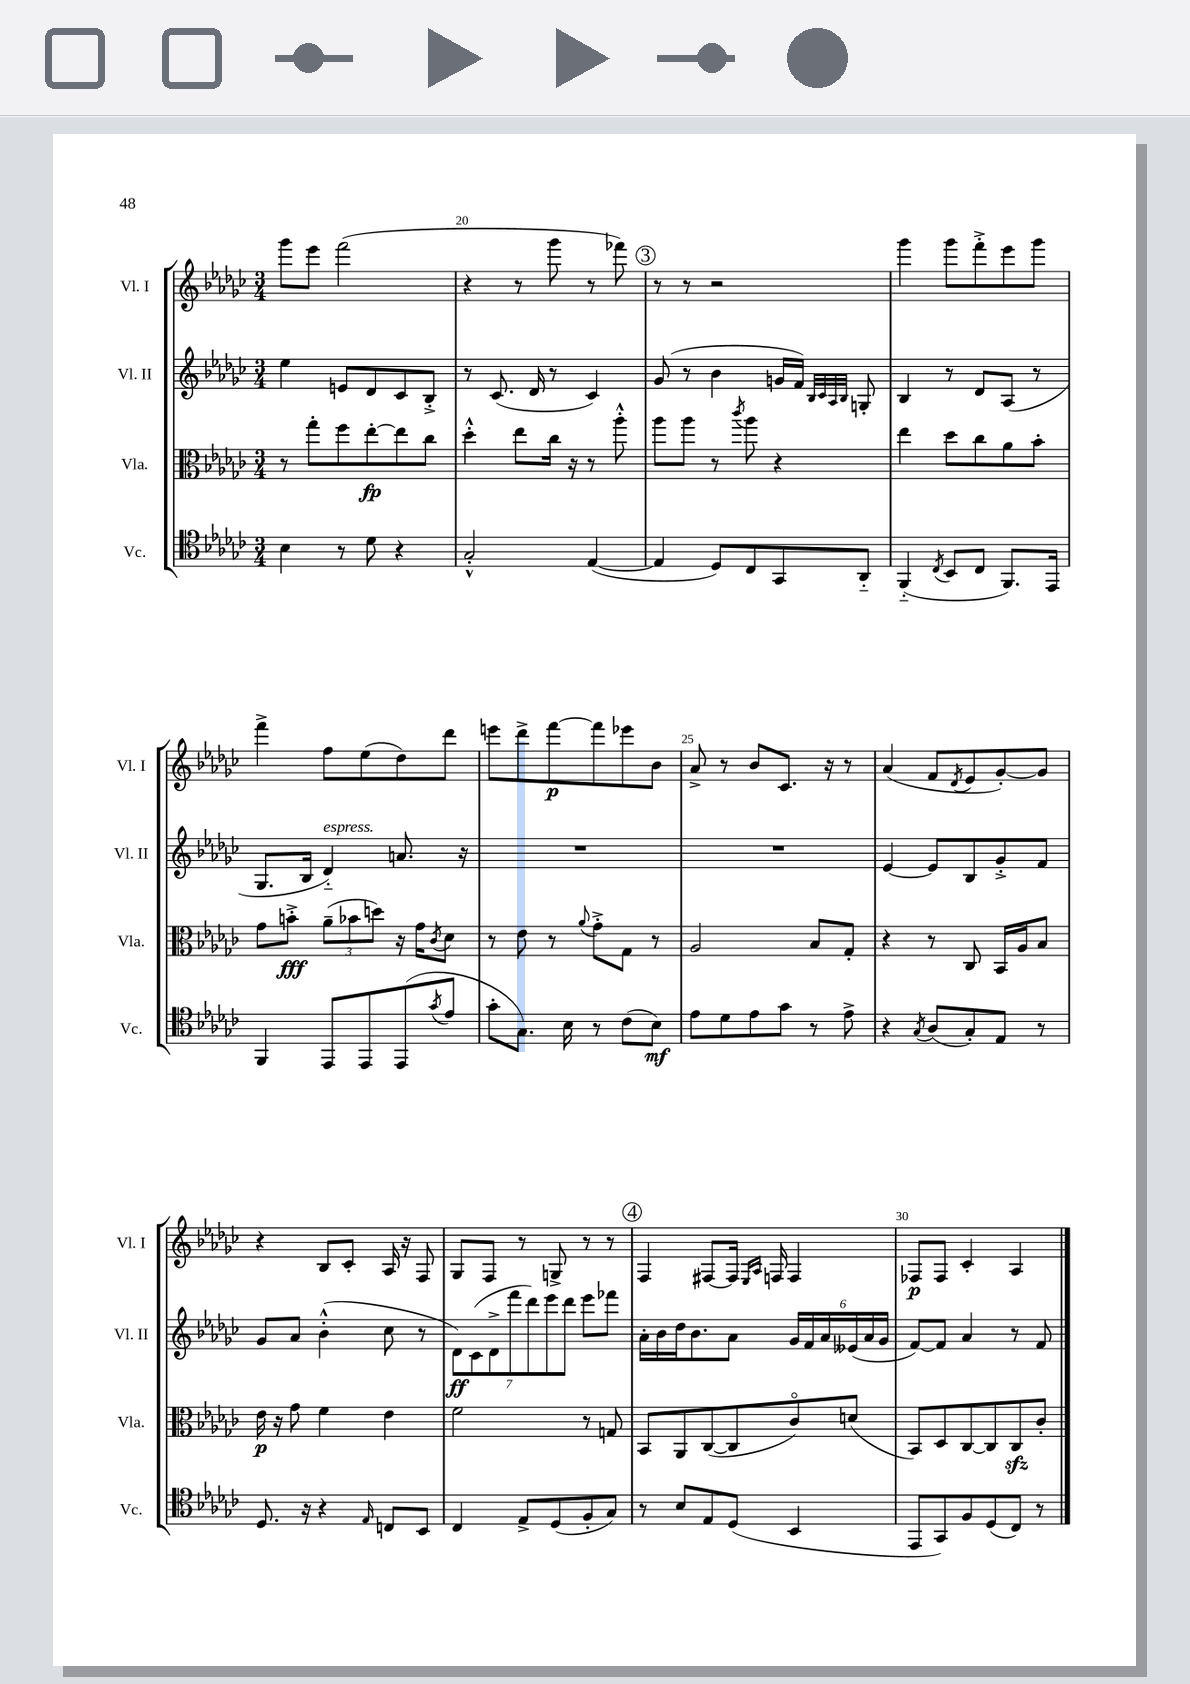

**kern	**kern	**kern	**kern
*staff4	*staff3	*staff2	*staff1
*clefC4	*clefC3	*clefG2	*clefG2
*k[b-e-a-d-g-c-]	*k[b-e-a-d-g-c-]	*k[b-e-a-d-g-c-]	*k[b-e-a-d-g-c-]
*M3/4	*M3/4	*M3/4	*M3/4
4B-	8r	4ee-	8ggg-
.	8gg-'	.	8eee-
8r	8ff	8e	(2fff
8d-	[8ee-'	8d-	.
4r	8ee-]	8c-	.
.	8cc-	8B-'^	.
=	=	=	=
2G-'^^	4dd-'^^	8r	4r
.	.	(8.c-	.
.	8ee-	.	8r
.	.	16d-	.
.	16cc-	8r	8ggg-
.	16r	.	.
([4E-	8r	4c-)	8r
.	8aa-'^^	.	8fff-)
=	=	=	=
4E-]	8aa-	(8g-	8r
.	8aa-	8r	8r
8D-)	8r	4b-	2r
.	8qccc-	.	.
8C-	8aa-	.	.
8GG-	4r	16g	.
.	.	16f)	.
.	.	32qqB-	.
.	.	32qqc-	.
.	.	32qqA-	.
.	.	32qqB-	.
8AA-'~	.	8G'	.
=	=	=	=
(4FF'~	4ee-	4B-	4ggg-
8qC-	.	.	.
8BB-	8dd-	8r	8ggg-
8C-	8cc-	8d-	8fff'^
8.FF)	8a-	(8A-	8eee-
.	8b-'	8r	8ggg-
16EE-	.	.	.
=	=	=	=
4FF	8g-	8.G-	4fff^
.	8b'^	.	.
.	.	16B-	.
8EE-	(12a-~	4d-'~)	8ff
.	12b-	.	.
8EE-	.	.	(8ee-
.	12dd)	.	.
(8EE-	16r	8.a	8dd-)
.	16g-	.	.
8qg-	8qc-	.	.
8e-	8d-	.	8ddd-
.	.	16r	.
=	=	=	=
8g-'	8r	2.r	8eee
8.G-)	8e-	.	8ddd-^
.	8r	.	[8fff
16B-	.	.	.
.	8qqa-	.	.
8r	8g-'^	.	8fff]
(8c-	8G-	.	8eee-
8B-)	8r	.	8b-
=	=	=	=
8e-	2A-	2.r	8a-^
8d-	.	.	8r
8e-	.	.	8b-
8g-	.	.	8.c-
8r	8B-	.	.
.	.	.	16r
8e-^	8G-'	.	8r
=	=	=	=
4r	4r	[4e-	(4a-
8qG-	.	.	.
(8A-	8r	8e-]	8f
.	.	.	8qd-
8G-')	8C-	8B-	8e-
8E-	16BB-	8g-'^	[8g-')
.	16A-	.	.
8r	8B-	8f	8g-]
=	=	=	=
8.D-	16e-	8g-	4r
.	16r	.	.
.	8g-	8a-	.
16r	.	.	.
4r	4f	(4b-'^^	8B-
.	.	.	8c-'
16qqE-	.	.	.
8C	4e-	8cc-	16A-
.	.	.	16r
8BB-	.	8r	8F
=	=	=	=
4C-	2f	14d-)	8G-
.	.	(14c-	.
.	.	.	8F
.	.	14d-^	.
.	.	14fff	.
8E-^	.	.	8r
.	.	14ddd-)	.
.	.	14eee-	.
(8D-	.	.	8G^
.	.	14ddd-	.
8F'	8r	8eee-	8r
8G-)	8G	8fff-	8r
=	=	=	=
8r	8BB-	16a-'	4F
.	.	16b-	.
8B-	8AA-	16dd-	.
.	.	8.b-	.
8E-	([8C-	.	[8F#
(8D-	8C-]	8a-	16F#]
.	.	.	16qqE-
.	.	.	16qqA-
.	.	.	16F
4BB-	8c-o)	24g-	4F
.	.	24f	.
.	.	24a-	.
.	(8d	(24e--	.
.	.	24a-	.
.	.	24g-	.
=	=	=	=
8EE-	8BB-)	[8f)	8F-
8GG-)	8D-	8f]	8F-
8F	[8C-	4a-	4c-'
(8D-	8C-]	.	.
8C-)	8C-	8r	4A-
8r	8c-'	8f	.
==	==	==	==
*-	*-	*-	*-
